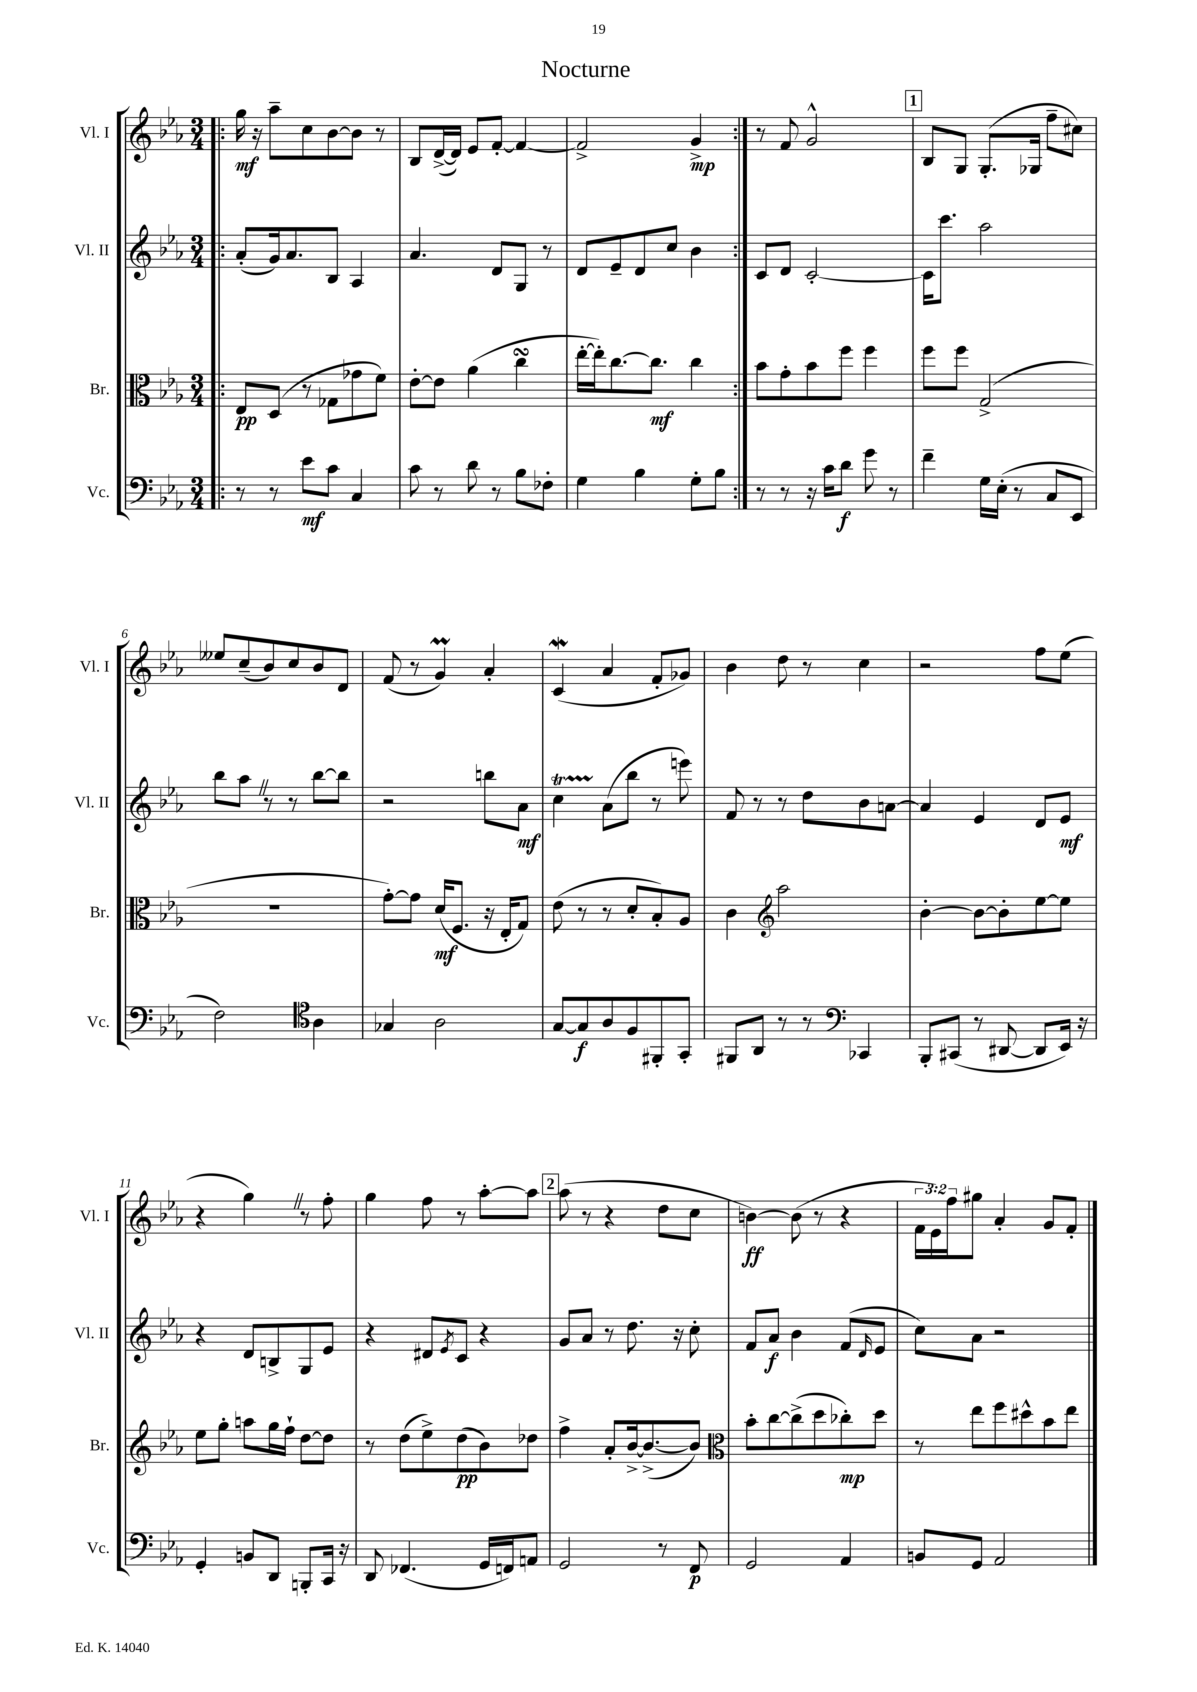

**kern	**kern	**kern	**kern
*staff4	*staff3	*staff2	*staff1
*clefF4	*clefC3	*clefG2	*clefG2
*k[b-e-a-]	*k[b-e-a-]	*k[b-e-a-]	*k[b-e-a-]
*M3/4	*M3/4	*M3/4	*M3/4
=!|:	=!|:	=!|:	=!|:
8r	8E-	(8a-'	16gg
.	.	.	16r
8r	(8D	16g)	8aa-~
.	.	8.a-	.
8e-	8r	.	8cc
8c	8G-	8B-	[8b-
4C	8g-	4A-	8b-]
.	8f)	.	8r
=	=	=	=
8c	[8e-'	4.a-	8B-
8r	8e-]	.	([16d^
.	.	.	16d])
8d	(4a-	.	8e-
8r	.	8d	[8f'
8B-	4cc	8G	4f_
8F-'	.	8r	.
=	=	=	=
4G	[16ee-'	8d	2f^]
.	16ee-'])	.	.
.	[8.cc	8e-~	.
4B-	.	8d	.
.	8.cc]	.	.
.	.	8cc	.
8G'	4cc	4b-	4g^
8B-	.	.	.
=:|!	=:|!	=:|!	=:|!
8r	8b-	8c	8r
8r	8g'	8d	8f
16r	8b-	[2c'	2g^^
16c	.	.	.
8d	8ff	.	.
8g	4ff	.	.
8r	.	.	.
=	=	=	=
4f~	8ff	16c]	8B-
.	.	8.ccc	.
.	8ff	.	8G
16G	(2G^	2aa-	(8.G'
(16E-'	.	.	.
8r	.	.	.
.	.	.	16G-
8C	.	.	8ff~
8EE-	.	.	8cc#)
=	=	=	=
2F)	2.r	8bb-	8ee--
.	.	8aa-	(8cc~
.	.	8r	8b-)
.	.	8r	8cc
*clefC4	*	*	*
4A-	.	[8bb-	8b-
.	.	8bb-]	8d
=	=	=	=
4G-	[8g')	2r	(8f
.	8g]	.	8r
2A-	(16d	.	4g)
.	8.F	.	.
.	16r	8bb	4a-'
.	16E-'	.	.
.	8G)	8a-	.
=	=	=	=
[8G	(8e-	4cc	(4c
8G]	8r	.	.
8A-	8r	(8a-	4a-
8F	8d'	8bb-	.
8FF#'	8B-')	8r	8f'
8GG'	8A-	8eee)	8g-)
=	=	=	=
8FF#	4c	8f	4b-
8AA-	.	8r	.
*	*clefG2	*	*
8r	2aa-	8r	8dd
8r	.	8dd	8r
*clefF4	*	*	*
4CC-	.	8b-	4cc
.	.	[8a	.
=	=	=	=
8BBB-'	[4b-'	4a]	2r
(8CC#	.	.	.
8r	8b-_	4e-	.
[8DD#	8b-']	.	.
8DD#]	[8ee-	8d	8ff
16EE-)	8ee-]	8e-	(8ee-
16r	.	.	.
=	=	=	=
4GG'	8ee-	4r	4r
.	8gg'	.	.
8BB	8aa	8d	4gg)
8DD	16gg	8B^	.
.	16ff`	.	.
8BBB'	[8dd	8G	8r
16CC	8dd]	8e-	8ff'
16r	.	.	.
=	=	=	=
8DD	8r	4r	4gg
(4.FF-	(8dd	.	.
.	8ee-^)	8d#	8ff
.	.	8qe-	.
.	(8dd	8c	8r
16GG	8b-)	4r	[8aa-'
16FF)	.	.	.
8AA	8dd-	.	8aa-]
=	=	=	=
2GG	4ff^	8g	(8aa-
.	.	8a-	8r
.	8a-'	8r	4r
.	[16b-^	8.dd	.
.	(8.b-^_	.	.
8r	.	.	8dd
.	.	16r	.
8FF	8b-])	8cc'	8cc
=	=	=	=
*	*clefC3	*	*
2GG	8b-'	8f	[4b)
.	[8cc	8a-	.
.	(8cc^]	4b-	(8b]
.	8dd	.	8r
4AA-	8cc-')	(8f	4r
.	.	16qqd	.
.	8dd	8e-	.
=	=	=	=
8BB	8r	8cc)	24f
.	.	.	24e-)
.	.	.	24ff
8GG	8ee-	8a-	8gg#
2AA-	8ff	2r	4a-'
.	8dd#^^	.	.
.	8b-	.	8g
.	8ee-	.	8f'
==	==	==	==
*-	*-	*-	*-
